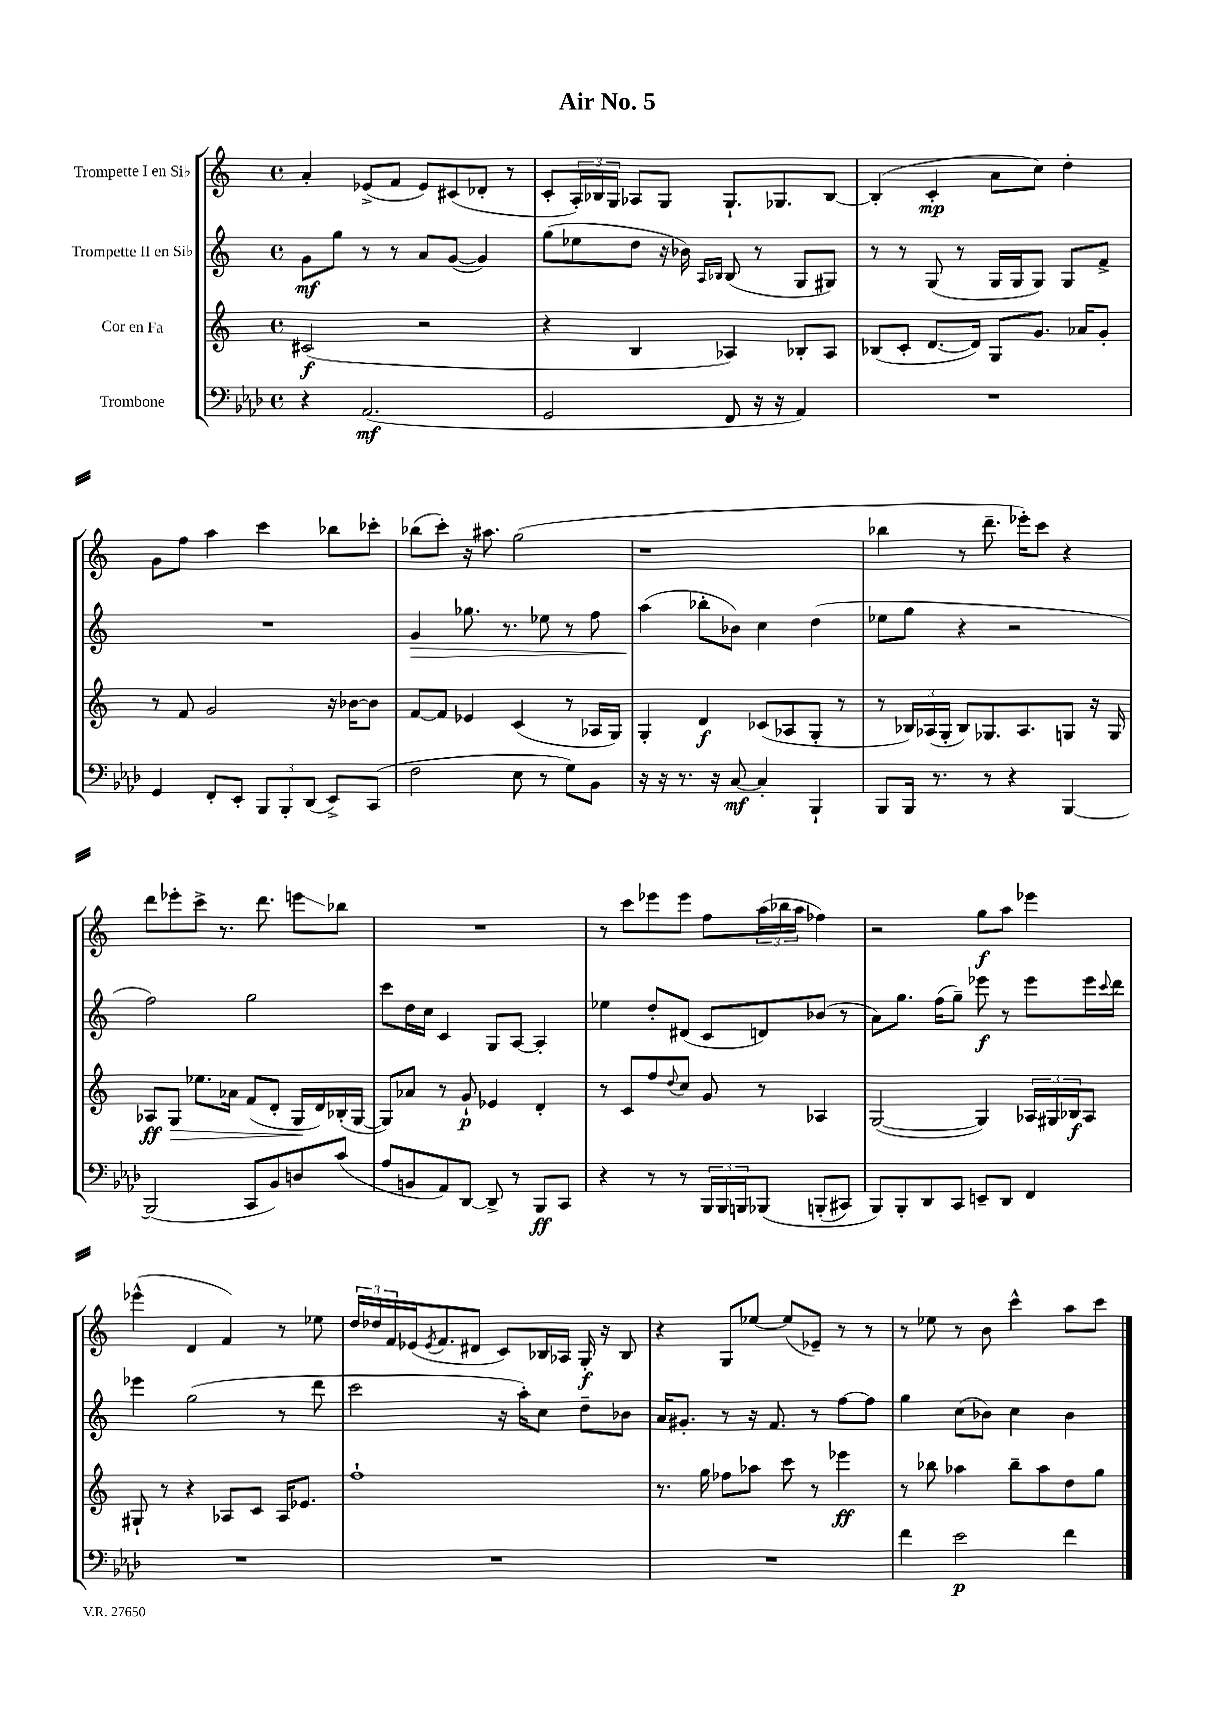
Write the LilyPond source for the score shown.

\header { title = "Air No. 5" }
<<
\new StaffGroup <<
\new Staff = "s0" \with { instrumentName = "Trompette I en Sib" } {
    \clef treble \key c \major \defaultTimeSignature \time 4/4
    a'4-. ees'8->( f'8 ees'8) cis'8( des'8-. r8 |
    c'8-. \tuplet 3/2 { a16-.) bes16 g16 } aes8 g8 g8.-! ges8. bes8~ |
    bes4-.( c'4-.\mp a'8 c''8) d''4-. |
    g'8 f''8 a''4 c'''4 bes''8 ces'''8-. |
    bes''8( c'''8-.) r16 ais''8. g''2( |
    r1 |
    bes''4 r8 d'''8.-- ees'''16-.) c'''8 r4 |
    d'''8 ees'''8-. c'''8-> r8. d'''8. e'''8\glissando bes''8 |
    R1 |
    r8 c'''8 ees'''8 ees'''8 f''8 \tuplet 3/2 { a''16( bes''16 a''16 } fes''4) |
    r2 g''8\f a''8 ees'''4 |
    ees'''4-^( d'4 f'4) r8 ees''8 |
    \tuplet 3/2 { d''16 des''16 f'16 } ees'16( \acciaccatura { ees'8 } f'8. dis'8 c'8) bes16 aes16 g16-.\f r16 bes8 |
    r4 g8 ees''8~ ees''8( ees'8--) r8 r8 |
    r8 ees''8 r8 b'8 c'''4-^ a''8 c'''8 \bar "|." |
}
\new Staff = "s1" \with { instrumentName = "Trompette II en Sib" } {
    \clef treble \key c \major \defaultTimeSignature \time 4/4
    g'8\mf g''8 r8 r8 a'8 g'8~( g'4) |
    g''8( ees''8 d''8 r16 bes'16) \grace { a16 bes16 } bes8( r8 g8 gis8) |
    r8 r8 g8( r8 g16 g16 g8) g8 f'8-> |
    R1 |
    g'4\> ges''8. r8. ees''8 r8 f''8 |
    a''4\!( bes''8-. bes'8) c''4 d''4( |
    ees''8 g''8 r4 r2 |
    f''2) g''2 |
    c'''8 d''16 c''16 c'4 g8 a8~ a4-. |
    ees''4 d''8-. dis'8( c'8 d'8) bes'8( r8 |
    a'8) g''8. f''16( g''8--) ees'''8\f r8 ees'''8 ees'''16 \appoggiatura { c'''8 } d'''16 |
    ees'''4 g''2( r8 d'''8 |
    c'''2 r16 a''16-.) c''8 d''8-- bes'8 |
    a'16 gis'8.-. r8 r16 f'8. r8 f''8~ f''8 |
    g''4 c''8( bes'8) c''4 bes'4 \bar "|." |
}
\new Staff = "s2" \with { instrumentName = "Cor en Fa" } {
    \clef treble \key c \major \defaultTimeSignature \time 4/4
    cis'2\f( r2 |
    r4 b4 aes4) bes8-. aes8 |
    bes8( c'8-. d'8.~ d'16) g8 g'8. aes'16 g'8-. |
    r8 f'8 g'2 r16 bes'16~ bes'8 |
    f'8~ f'8 ees'4 c'4( r8 aes16 g16) |
    g4-. d'4\f ces'8( aes8 g8-. r8 |
    r8 \tuplet 3/2 { bes16) aes16( g16-. } bes8) ges8. aes8. g8 r16 g16 |
    aes8\ff g8\> ees''8. aes'16 f'8( d'8-. g16\! d'16) bes16-.( g16~ |
    g8) aes'8 r8 g'8-!\p ees'4 d'4-. |
    r8 c'8 f''8 \appoggiatura { d''8 } c''8 g'8 r8 aes4 |
    g2~( g4) \tuplet 3/2 { aes16 gis16 bes16\f } aes8 |
    gis8-! r8 r4 aes8 c'8 aes16 ees'8. |
    f''1-! |
    r8. g''16 fes''8 aes''8 c'''8 r8 ees'''4\ff |
    r8 bes''8 aes''4 bes''8-- aes''8 d''8 g''8 \bar "|." |
}
\new Staff = "s3" \with { instrumentName = "Trombone" } {
    \clef bass \key aes \major \defaultTimeSignature \time 4/4
    r4 aes,2.\mf( |
    g,2 f,8 r16 r16 aes,4) |
    R1 |
    g,4 f,8-. ees,8-. \tuplet 3/2 { bes,,8 bes,,8-. des,8( } ees,8->) c,8( |
    f2 ees8 r8 g8) bes,8 |
    r16 r16 r8. r16 c8~\mf c4-. bes,,4-! |
    bes,,8 bes,,16 r8. r8 r4 bes,,4~ |
    bes,,2( c,8 bes,8) d8 c'8( |
    aes8 b,8 aes,8) des,8~ des,8-> r8 bes,,8\ff c,8 |
    r4 r8 r8 \tuplet 3/2 { bes,,16 bes,,16 b,,16 } bes,,8\( b,,8-.( cis,8) |
    bes,,8\) bes,,8-. des,8 c,8 e,8-- des,8 f,4 |
    R1 |
    R1 |
    R1 |
    f'4 ees'2\p f'4 \bar "|." |
}
>>
>>
\layout { \context { \Score \remove "Bar_number_engraver" } }
